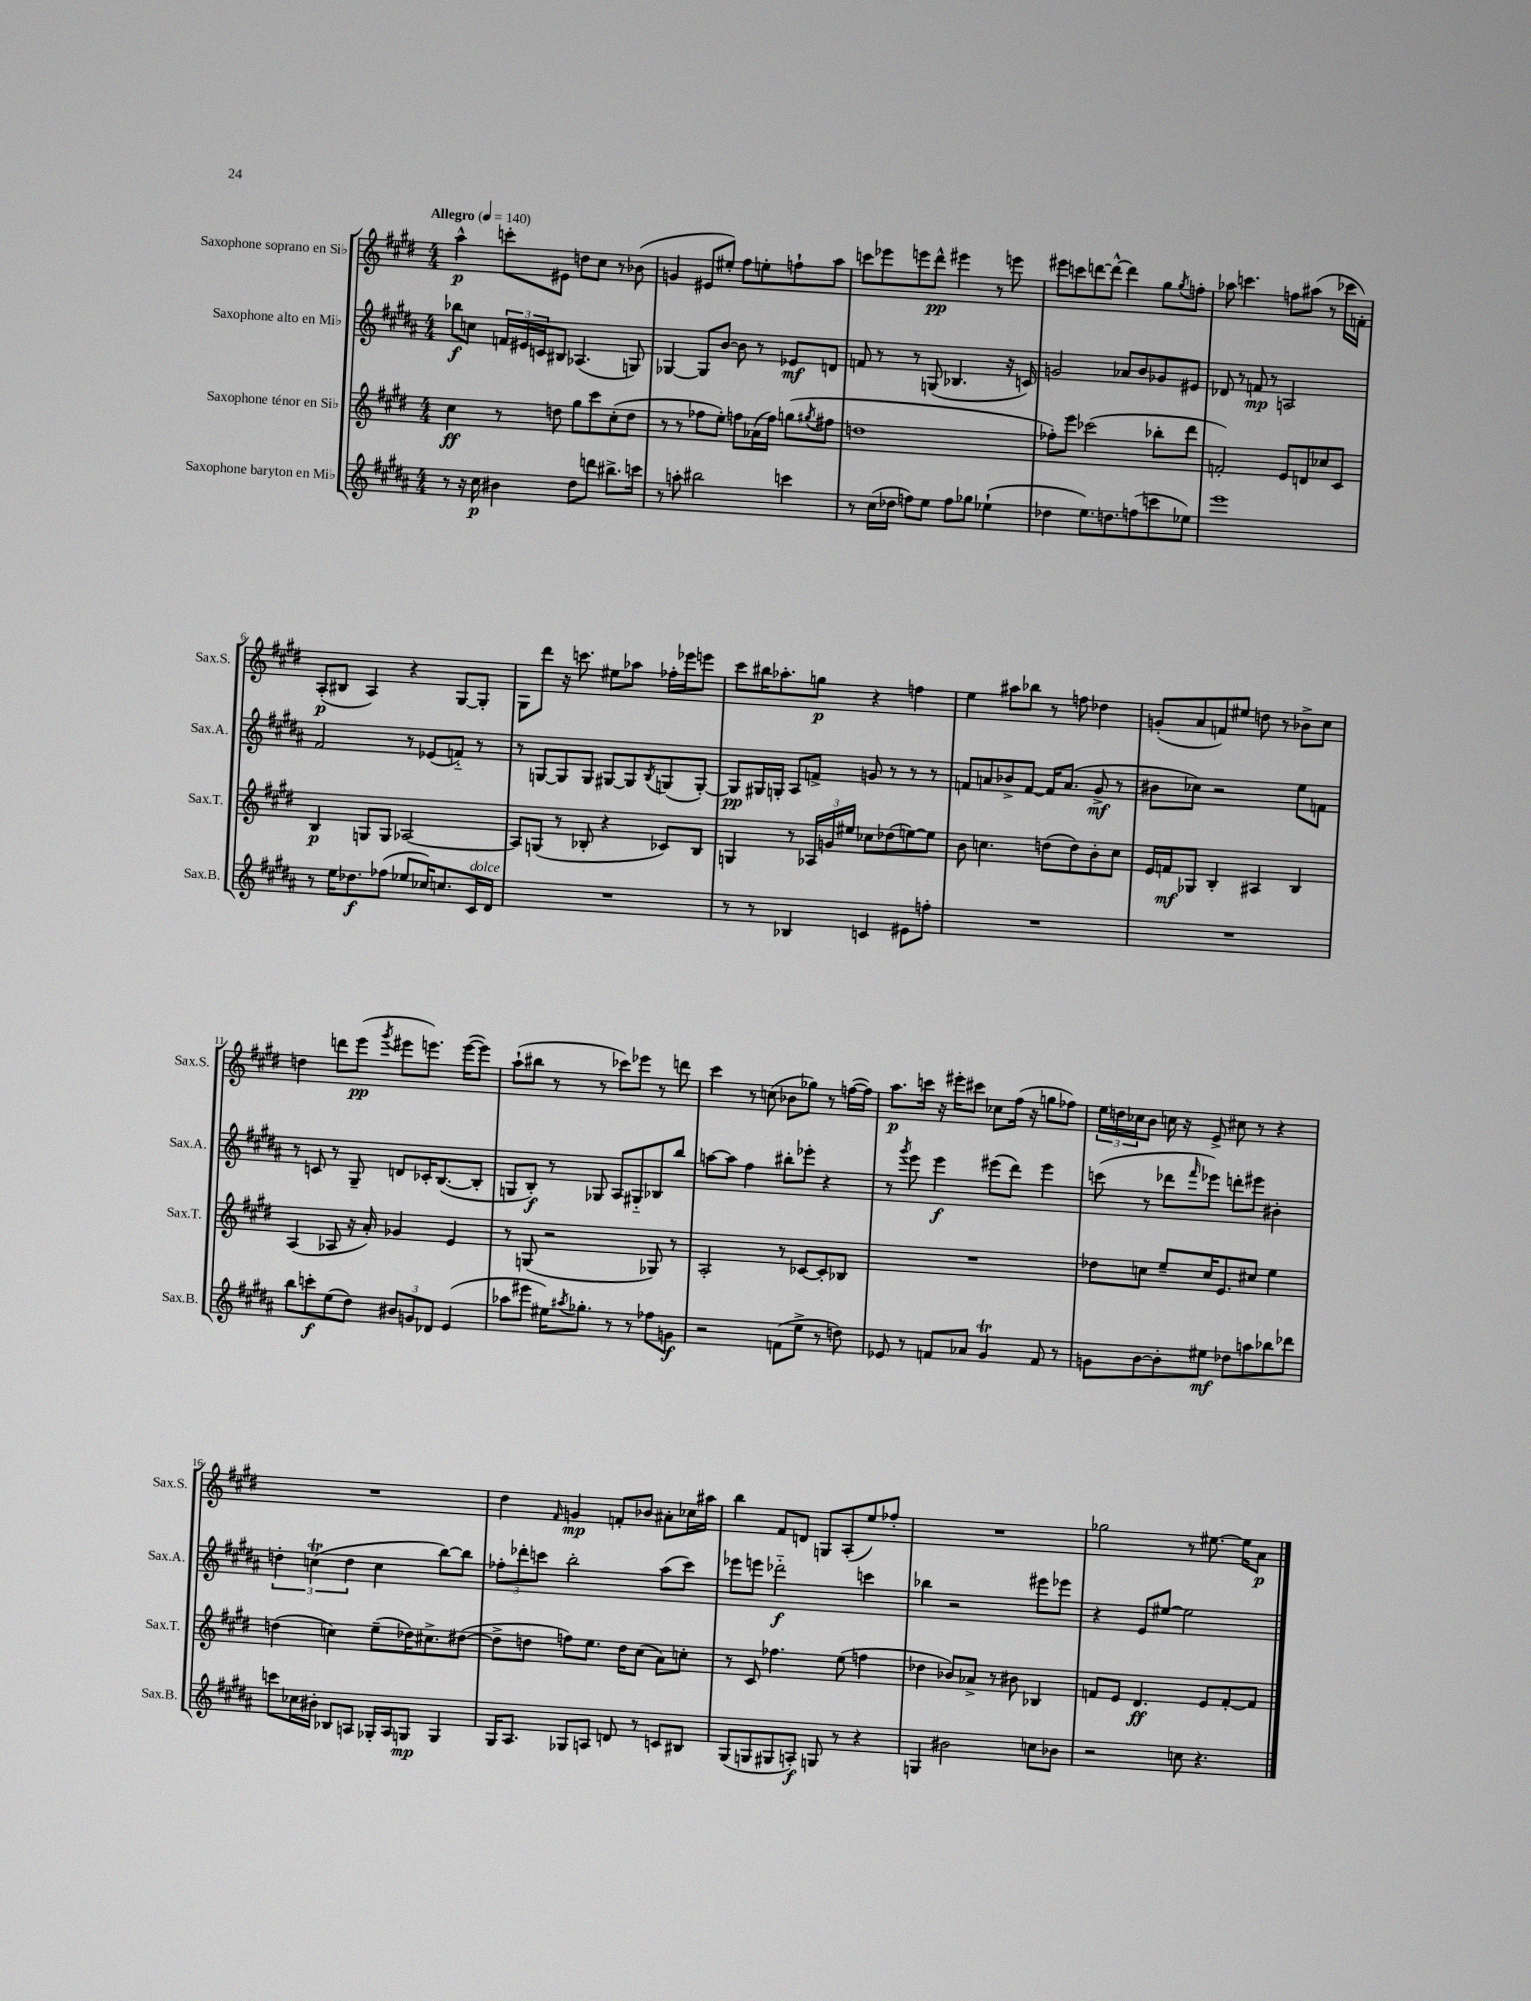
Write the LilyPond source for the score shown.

<<
\new StaffGroup <<
\new Staff = "s0" \with { instrumentName = "Saxophone soprano en Sib" shortInstrumentName = "Sax.S." } {
    \clef treble \key e \major \numericTimeSignature \time 4/4 \tempo "Allegro" 4 = 140
    a''4-^\p c'''8-. eis'8 d''8 cis''8 r8 bes'8( |
    g'4 eis'8 eis''8-.) fis''8 e''8-. f''8-! a''8 |
    c'''8 ees'''8 e'''8 dis'''8-^\pp eis'''4 r8 e'''8 |
    eis'''8 c'''8 d'''8~ d'''8~-^ d'''4 gis''8 \acciaccatura { gis''8 } f''8-. |
    aes''8 c'''4. f''8 ais''8( r8 ces'''16 f'16-.) |
    a8-.\p( bis8 a4) r4 gis8~ gis8-. |
    gis8 dis'''8 r16 c'''8. eis''8 aes''8 fes''16-. ees'''16 e'''8 |
    cis'''8 bis''16 aes''8.-. g''8\p r4 f''4 |
    e''4 ais''8 bes''8 r8 f''8 des''4 |
    g'8-.( a'8 f'8) eis''8 d''8 r8 bes'8-> cis''8 |
    d''4 d'''8 e'''8\pp( \acciaccatura { gis'''8 } eis'''8 e'''8.) e'''16~( e'''8) |
    a''8-!( bis''8 r8 r8 ces'''8) ees'''8 r8 d'''8 |
    cis'''4 r8 c''8( bes'8 ges''8) r8 f''16~( f''16) |
    a''8.\p c'''16 r16 eis'''16-. cis'''8 ces''8 fis''16( r16 g''8 fes''8) |
    \tuplet 3/2 { e''16 d''16 ces''16 } b'8 c''16 r16 e'8-> cis''8 r8 r4 |
    R1 |
    dis''4 \grace { fis'16 } g'4\mp f'8-. bes'8 ais'8-. ces''16 ais''16 |
    b''4 fis'8 d'8 g8 a8-.( e''8) fes''8-. |
    R1 |
    ges''2 r8 eis''8.~ eis''16 a'8\p \bar "|." |
}
\new Staff = "s1" \with { instrumentName = "Saxophone alto en Mib" shortInstrumentName = "Sax.A." } {
    \clef treble \key b \major \numericTimeSignature \time 4/4
    bes''8\f c''8 \tuplet 3/2 { f'16 eis'16 c'16 } bis8 aes4.( g8) |
    ges4~ ges8 b'8~ b'8 r8 ees'8\mf d'8 |
    f'8 r8 r8 g8( bes4. r16 c'16) |
    g'2 aes'8 b'8 ges'8 eis'8 |
    des'8 r8 f'8\mp r8 a2 |
    fis'2 r8 ees'8( f'8-_) r8 |
    r8 g8~ g8 g8 gis8~ gis8 \acciaccatura { b8 } g8( g8~-.) |
    g8\pp gis16 g16-. ais8 f'8-> g'8 r8 r8 r8 |
    f'8 a'8 bes'8-> f'8~ f'16 a'8.( gis'8->\mf r8 |
    bis'8 ces''8) r2 e''8 f'8 |
    r8 c'8 r8 gis8-- d'8 ces'16-. b8.~( b8-. |
    g8 b8-.\f) r8 ges8 ais8 gis8-_ bes8 b''8 |
    a''8~ a''8 fis''4 bis''8-. ees'''8-. r4 |
    r8 \acciaccatura { gis'''8 } e'''8 e'''4\f eis'''8( dis'''8) eis'''4 |
    c'''8( r8 des'''8 \grace { fis'''16 } ees'''8) d'''8-. eis'''8 bis'4-. |
    \tuplet 3/2 { d''4-. c''4\trill( d''4 } c''4 b''8~) b''8 |
    \tuplet 3/2 { fes''8-. des'''8-. c'''8 } b''2-. ais''8( c'''8) |
    ees'''8 e'''8 des'''2-_\f c'''4 |
    bes''4 r2 eis'''8 ees'''8 |
    r4 e'8 eis''8~ eis''2 \bar "|." |
}
\new Staff = "s2" \with { instrumentName = "Saxophone ténor en Sib" shortInstrumentName = "Sax.T." } {
    \clef treble \key e \major \numericTimeSignature \time 4/4
    cis''4\ff r8 d''8 gis''8 cis'''8 cis''8-.( d''8 |
    r8 r8 fes''8 e''8-.) f''8 aes'16( f''16) g''8( \acciaccatura { gis''8 } fis''8 |
    d''1 |
    fes''8-.) e'''8 ces'''2( bes''8-. dis'''8 |
    f'2-.) e'8 d'8 ces''8 cis'8 |
    b4\p g8 g8 aes2~ |
    aes8 g8( r8 bes8-. r4 ces'8) bes8 |
    g4 r8 \tuplet 3/2 { aes16 g'16 eis''16 } ces''8 des''8( e''8~) e''8 |
    b'8 c''4. d''8( d''8) b'8-. c''8 |
    e'16 f'16\mf ges8 b4-. ais4 b4 |
    a4( aes8 r16 a'16-.) ges'4 e'4 |
    r8 g8( r2 ges8) r8 |
    a2-. r8 ces'8~ ces'8-. bes8 |
    R1 |
    des''8 c''8 e''8-- c''16 e'8. cis''8 e''4 |
    d''4( c''4) e''8--( des''16) cis''8.-> dis''8~( |
    dis''8-> d''8 f''8) e''8. d''16 cis''8( a'8) c''8-. |
    r8 cis'8 fes''4. e''8( f''4 |
    des''4 bes'8) aes'8-> r8 bis'8 bes4 |
    f'8 e'8 dis'4.\ff e'8 f'8~-. f'8 \bar "|." |
}
\new Staff = "s3" \with { instrumentName = "Saxophone baryton en Mib" shortInstrumentName = "Sax.B." } {
    \clef treble \key b \major \numericTimeSignature \time 4/4
    r8 r16 cis''16\p bis'4 dis''8 d'''8 bis''8.-> c'''16 |
    r8 a''8-. bis''2 c'''4 |
    r8 cis''16( des''16 f''8) e''8 f''8 ges''8 ees''4-!( |
    des''4 e''8.) d''8. f''8( c'''8 ees''8) |
    e'''1 |
    r8 e''16 des''8.\f fes''8( ees''8 ces''16) c''8. cis'16^\markup { \italic "dolce" } dis'16 |
    R1 |
    r8 r8 bes4 c'4 eis'8 f''8-. |
    R1 |
    R1 |
    b''8 c'''8-.\f e''8( dis''8) \tuplet 3/2 { bis'8 g'8 des'8 } e'4( |
    aes''8 eis'''8 eis''16) \acciaccatura { ais''8 } ges''8.-. r8 r8 fes''8 g'8\f |
    r2 f'8( e''8-> r8 d''8) |
    ees'8 r8 f'8 aes'8 gis'4\trill f'8 r8 |
    g'8 b'8~ b'8-. eis''8\mf des''8 a''8 bes''8 des'''8 |
    c'''8 ces''16 bis'16-. bes8 a8 ges16-. a16 g8\mp g4 |
    gis16 ais8. ges8 a8 d'8 r8 c'8 bis8 |
    gis8( g8 gis8 a8-.\f) g8 r8 r4 |
    g4 bis'2 c''8 bes'8 |
    r2 c''8 r4. \bar "|." |
}
>>
>>
